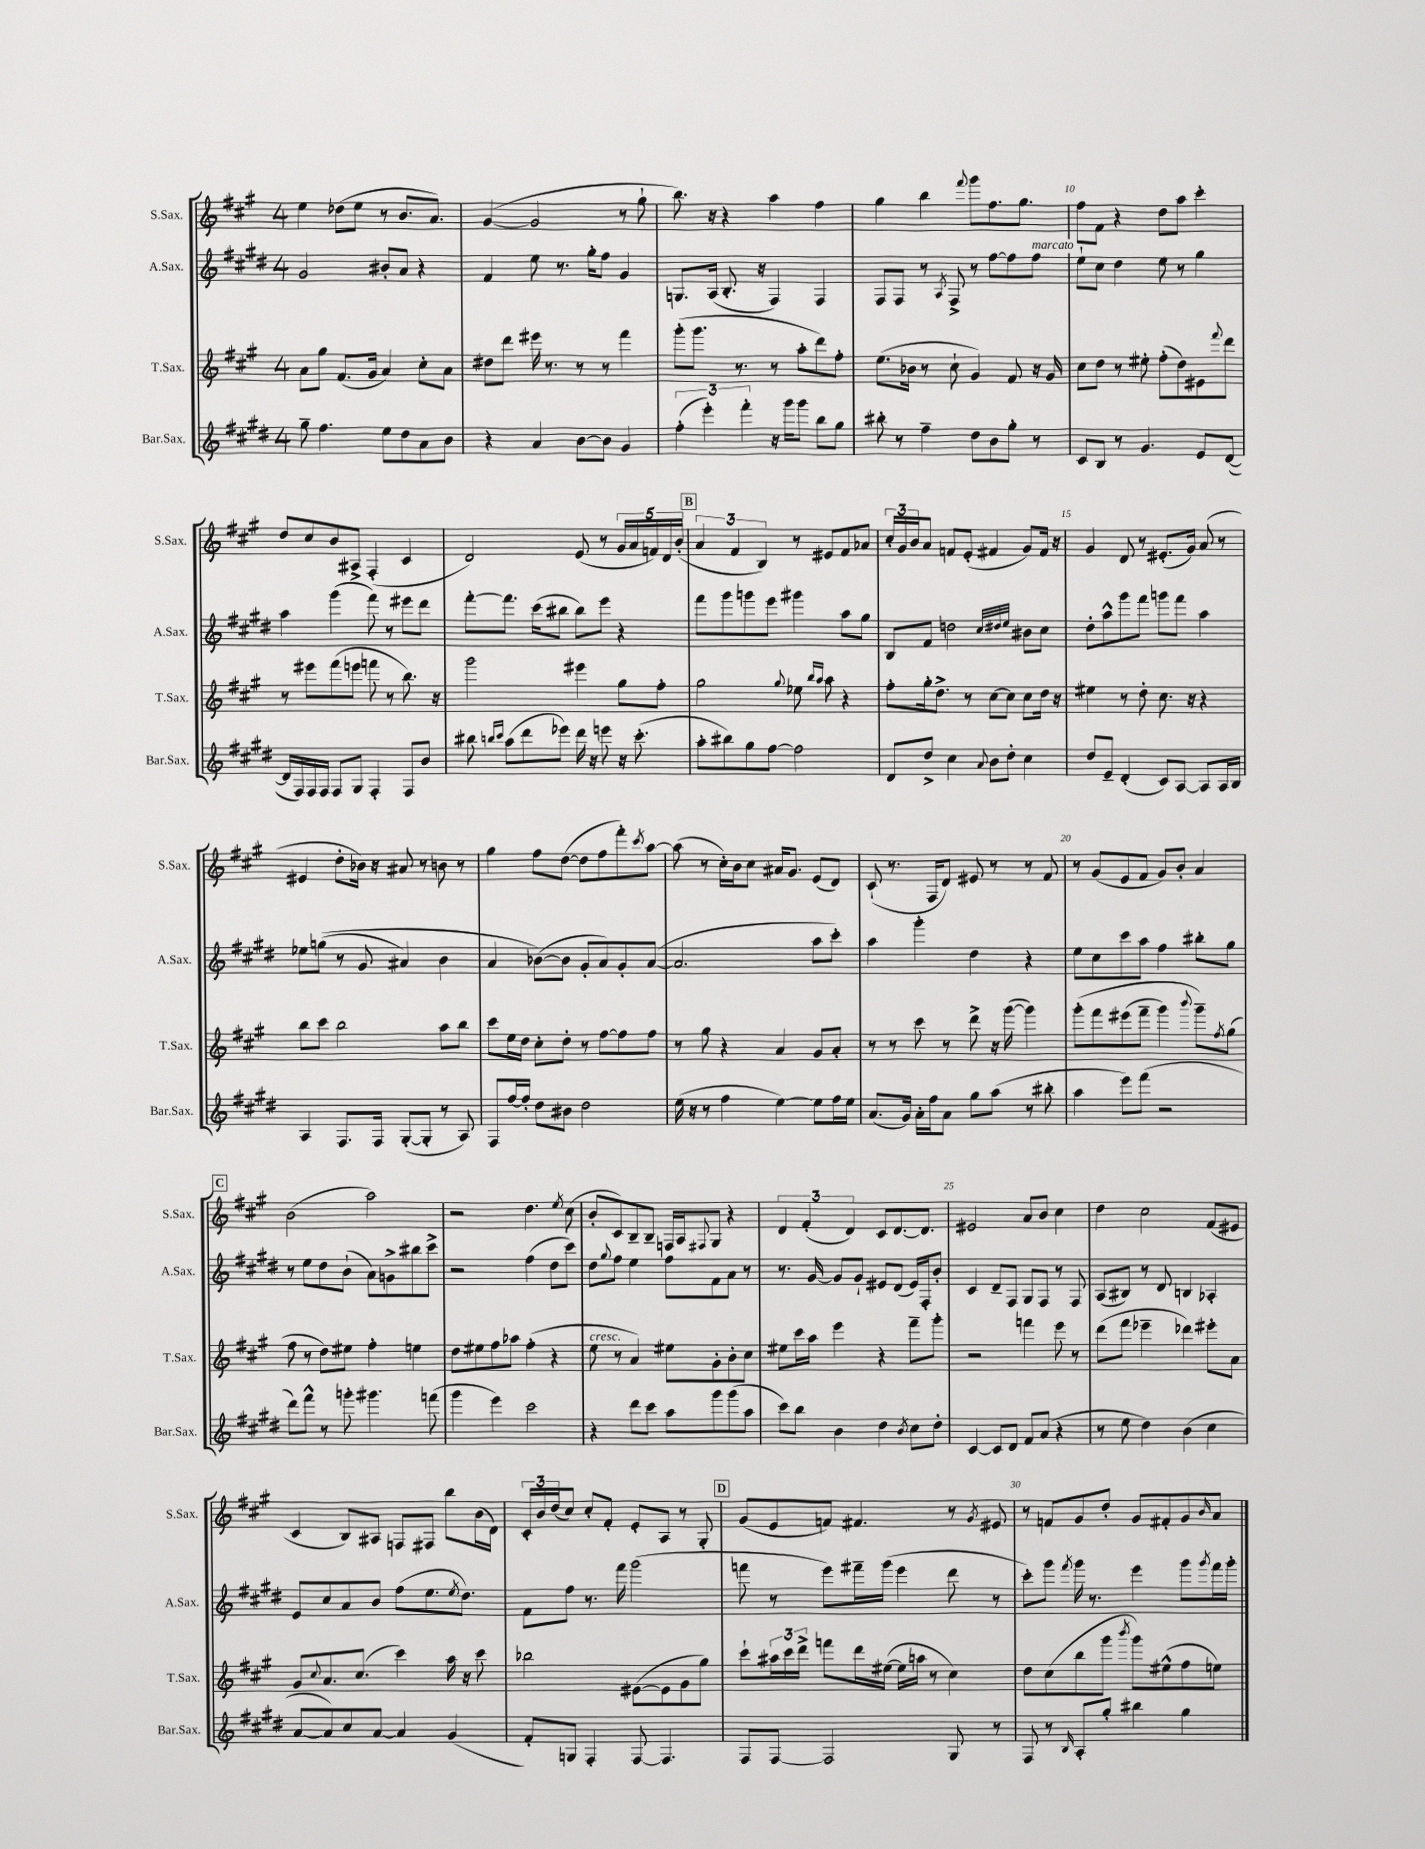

**kern	**kern	**kern	**kern
*part4	*part3	*part2	*part1
*staff4	*staff3	*staff2	*staff1
*I"Bar.Sax.	*I"T.Sax.	*I"A.Sax.	*I"S.Sax.
*I'Bar.Sax.	*I'T.Sax.	*I'A.Sax.	*I'S.Sax.
*clefG2	*clefG2	*clefG2	*clefG2
*k[f#c#g#d#]	*k[f#c#g#]	*k[f#c#g#d#]	*k[f#c#g#]
*M4/4	*M4/4	*M4/4	*M4/4
=6	=6	=6	=6
8gg#~\	8a\L	2g#/	4ee\
4.ff#\	8gg#\J	.	.
.	(8.f#/L	.	(8dd-X\L
.	.	.	8ee\J
.	16g#/Jk	.	.
8ee\L	4a/)	8b#X'/L	8r
8dd#\	.	8a/J	8.b/L
8a\	8cc#'\L	4r	.
.	.	.	8.a/J)
8b\J	8a\J	.	.
=7	=7	=7	=7
4r	8dd#X\L	4f#/	([4g#/
.	8ddd\J	.	.
4a/	16eee#X\	8ee\	2g#/]
.	8.r	.	.
.	.	8.r	.
[8b\L	8r	.	.
.	.	16gg#'\KL	.
8b\J]	8r	8ff#\J	.
4g#/	4fff#\	4g#/	8r
.	.	.	8gg#`\
=8	=8	=8	=8
(6ff#'\	(8ggg#'\L	8.Gn/L	8.bb\)
.	8.ggg#\J	.	.
6eee'\)	.	.	.
.	.	(16A/Jk	16r
.	.	8.B'/	4r
.	8.r	.	.
6fff#'\	.	.	.
.	.	16r	.
16r	8r	4F#/)	4aa\
16ggg#\KL	.	.	.
8ggg#\J	8aa'\L	.	.
8bb\L	8ddd\)	4F#/	4ff#\
8gg#\J	8ff#'\J	.	.
=9	=9	=9	=9
8bb#X'\	(8.ee\L	8F#/L	4gg#\
8r	.	8F#/J	.
.	16b-X\Jk	.	.
4ff#~\	8r	8r	4bb\
.	.	8qA/	.
.	8cc#`\	8F#^/	.
.	.	.	8qqfff#/
8dd#\L	4g#/)	8r	8ggg#\L
8b\	.	[8ff#\L	8.ff#\
8gg#'\J	8f#/	8ff#\]	.
.	.	.	8.gg#\J
!	!	!LO:TX:a:i:t=marcato	!
8r	16r	8ff#\J	.
.	16g#/	.	.
=10	=10	=10	=10
8c#/L	8cc#\L	8ee`\L	8ff#\L
8B/J	8dd\J	8cc#\J	8f#\J
8r	8r	4dd#\	4r
4.g#/	8ee#X'\	.	.
.	(8ff#'\L	8ee\	8dd\L
.	8dd\)	8r	8aa\J
8e/L	8e#X\	4gg#\	4ccc#'\
.	8qqfff#/	.	.
([8d#/J	8ddd\J	.	.
!!LO:LB:g=z
=11	=11	=11	=11
16d#/LL]	8r	4aa\	8dd/L
16F#/)	.	.	.
16F#/	8eee#X\L	.	8cc#/
16F#/JJ	.	.	.
8F#/L	(8fff#\	(4ggg#\	8b/
8G#/J	8eeen\J	.	8A#X^/J
4F#'/	8fffn\	8fff#\)	(4F#'/
.	8r	8r	.
8F#/L	8.bb\)	8eee#X\L	4c#/
8b/J	.	8ddd#\J	.
.	16r	.	.
=12	=12	=12	=12
8bb#X\	2ggg#\	[8fff#'\L	2d/)
16qqbbn/LL	.	.	.
16qqccc#/JJ	.	.	.
(8aa\L	.	8.fff#\J]	.
8ddd#\	.	.	.
.	.	(16ccc#\KL	.
8eee-X\J)	.	8bb#X\J	.
16ddd#\	4eee#X\	8bb#\L)	(8e/
16r	.	.	.
8eeen\	.	8eee\J	8r
16r	8gg#\L	4r	20g#/LL
.	.	.	20a/
(8.ccc#'\	.	.	.
.	.	.	20fn/)
.	8ff#'\J	.	.
.	.	.	20d/
.	.	.	(20b'/JJ
!!LO:REH:place=s1:t=B
=13	=13	=13	=13
8aa'\L	2gg#\	8fff#\L	6a/
8bb#X\)	.	8ggg#\	.
.	.	.	6f#/
8gg#\	.	8gggn\	.
.	.	.	6B/)
[8ff#\J	.	8eee\J	.
.	8qqgg#/	.	.
2ff#\]	8ee-X\	4ggg#X\	8r
.	16qqbb/LL	.	.
.	16qqaa/JJ	.	.
.	8aa\	.	8e#X/L
.	4r	8aa\L	8f#/
.	.	8gg#\J	8a-X/J
=14	=14	=14	=14
8d#/L	8ff#'\L	8B/L	24cc#'/LL
.	.	.	24g#/
.	.	.	24b/J
8dd#^/J	16gg#'\k	8f#/J	8a/J
.	8.dd^\J	.	.
4cc#\	.	2ddn\	8fn/L
.	8r	.	(8e'/J
8qqa/	.	.	.
8b\L	[8cc#\L	.	4f#X/
8dd#'\J	8cc#\J]	.	.
.	.	32qqcc#/LLL	.
.	.	32qqdd#X/	.
.	.	32qqee/JJJ	.
4cc#\	8cc#\L	8b#X\L	8g#/L)
.	16dd\Jk	8cc#\J	16f#/Jk
.	16r	.	16r
=15	=15	=15	=15
8dd#/L	4ee#X\	8dd#'\L	4g#/
8e~/J	.	8aa^^\	.
(4d#'/	8r	8ggg#\	8d/
.	8dd'\	8fff#\J	8r
8c#/L)	8.cc#\	8gggn\L	(8.e#X'/L
[8A/J	.	8fff#\J	.
.	16r	.	16g#/Jk)
8A/L]	4r	4aa\	(8a/
16A/L	.	.	8r
16B/JJ	.	.	.
!!LO:LB:g=z
=16	=16	=16	=16
4A/	8bb\L	8ee-X\L	4e#X/
.	8ccc#\J	((8ggn\J	.
8.F#/L	2bb\	8r	8dd'\L
.	.	8g#/	16b-X\Jk)
16F#/Jk	.	.	16r
([8G#'/L	.	4a#X/)	8a#X/
8G#'/J]	.	.	8r
8r	8aa\L	4b\	8bn\
8A/)	8bb\J	.	8r
=17	=17	=17	=17
8F#/L	8ccc#\L	4a/	4gg#\
[16ff#/L	16ee\L	.	.
16ff#'/JJ]	16dd\JJ	.	.
8dd#\L	8cc#'\L	([8b-X\L)	8ff#\L
8b#X\J	8dd'\J	8b-\J]	([8dd\J
2dd#\	8r	8g#'/L	8dd\L]
.	[8ff#\L	8a/)	8ff#\
.	8ff#\]	8g#'/	8fff#'\)
.	.	.	8qccc#/
.	8ff#\J	([8a/J	[8aa\J
=18	=18	=18	=18
(16ee\	8r	2.a/]	(8aa\]
16r	.	.	.
8r	8gg#\	.	8r
4ff#\	4r	.	16cc#'\LL)
.	.	.	16b\J
.	.	.	8cc#\J
[4ee\)	4a/	.	16a#X/KL
.	.	.	8.g#/J
8ee\L]	8g#/L	8aa\L	(8e/L
16ff#\L	8a'/J	8ccc#'\J)	8d/J)
16ee\JJ	.	.	.
=19	=19	=19	=19
(8.a/L	8r	4aa\	(8c#`/
.	8r	.	8.r
16g#/Jk)	.	.	.
16a'\LL	8ccc#\	4ggg#'\	.
16ff#\J	.	.	16F#/KL
8a\J	8r	.	8d/J)
8gg#\L	8ddd^\	4dd#\	8e#X/
(8aa\J	16r	.	8r
.	([16ggg#\	.	.
8r	4ggg#\])	4r	8r
8bb#X'\	.	.	8f#/
=20	=20	=20	=20
4aa\	(8ggg#'\L	8ee\L	8r
.	8fff#\	8cc#\	(8g#/L
8eee\L)	(8eee#X\	8ccc#\	8e/
(8fff#\J	8fff#~\J	8aa\J	8f#/J
2r	4ggg#\)	4ff#\	8g#/L)
.	.	.	8b'/J
.	8qqbbb/	.	.
.	8ggg#~\L)	8bb#X'\L	4a/
.	8qff#/	.	.
.	(8gg#\J	8gg#\J	.
!!LO:LB:g=z
!!LO:REH:place=s1:t=C
=21	=21	=21	=21
8ddd#\L)	8ff#\	8r	(2b\
8fff#^^\J	8r	8ee\L	.
8r	8dd\L)	8dd#\	.
8gggn'\	8ee#X\J	(8b`\J	.
4.ggg#X\	4ff#'\	8a\L)	2aa\)
.	.	8gn^\	.
.	4een\	8bb#X\	.
(8fffn\	.	8ccc#^\J	.
=22	=22	=22	=22
4ggg#\	8dd\L	2r	2r
.	8ee#X\	.	.
4eee\)	8ff#\	.	.
.	8aa-X\J	.	.
2ccc#\	(4ff#'\	(4ff#\	4.dd\
.	4r	8dd#\L	.
.	.	.	8qee/
.	.	8ccc#\J)	(8cc#\
=23	=23	=23	=23
!	!LO:TX:a:i:t=cresc.	!	!
4r	8ee\	8dd#\L	8b'/L
.	.	8qqgg#/	.
.	8r	8ff#\J	8c#/)
8ddd#\L	4a/)	4ee\	8B~/
8ccc#\J	.	.	8B~/J
8aa\L	8ee#X\L	8ff#\L	16Fn/LL
.	.	.	16A/J
.	.	.	8qqF#X/
8ggg#\	8g#'\	8f#\	8G#/J
(8ggg#\	8b'\	8a\J	4r
8aa\J	8cc#\J	8r	.
=24	=24	=24	=24
8ccc#\L)	8ee#X\L	8.r	6d/
8bb\J	16ccc#\L	.	.
.	.	.	(6f#'/
.	16aa\JJ	[16g#/	.
4b\	4eee\	8g#/L]	.
.	.	.	6d/)
.	.	8g#`/J	.
4dd#\	4r	8e#X/L	8c#/L
.	.	(8d#/J	[8.d/
8qb/	.	.	.
8cc#\L	8fff#~\L	16e#/LL)	.
.	.	16F#'/J	8.d/J]
8dd#'\J	8ggg#'\J	8b'/J	.
=25	=25	=25	=25
[4c#/	2r	4c#/	2e#X/
8c#/L]	.	8d#~/L	.
8d#/J	.	8F#/J	.
8f#/L	4fffn\	8G#/L	8a/L
(8a/J	.	8F#/J	8b/J
4r	8eee\	8r	4cc#\
.	8r	8F#/	.
=26	=26	=26	=26
8r	(8ddd\L	(8A/L	4dd\
8ee\	8fff#\J	8B#X/J)	.
4dd#\)	4eee-X~\	8r	2cc#\
.	.	8d#/	.
(4b\	4ddd-X\)	4Bn/	.
4cc#\	8eee#X'\L	4A-X'/	(8f#/L
.	8a\J	.	8e#X/J
!!LO:LB:g=z
=27	=27	=27	=27
[8a/L	8g#/L	8e/L	4c#/
.	8qqcc#/	.	.
8a/])	8.a/	8cc#/	.
8cc#/	.	8a/	8B/L)
.	(8.cc#/J	.	.
[8a/J	.	8b/J	8A#X/J
4a/]	4ccc#\)	(8ff#\L	8Fn/L
.	.	8.ee\	8F#X/J
(4g#/	16aa\	.	8bb\L
.	.	8qee/	.
.	16r	8.dd#\J)	.
.	8ccc#\	.	(16b\L
.	.	.	16d\JJ)
=28	=28	=28	=28
8f#'/L	2bb-X\	8f#\L	24c#'/LL
.	.	.	24b/
.	.	.	(24dd/J
8Gn/J	.	8ff#\J	8cc#/J)
4F#'/)	.	8.r	8cc#'/L
.	.	.	8f#'/J
.	.	16fff#\	.
[8F#/	([8e#X\L	(2ggg#\	8e'/L
4.F#/]	8e#\]	.	8A/J
.	8g#\	.	8r
.	8gg#\J)	.	8G#'/
!!LO:REH:place=s1:t=D
=29	=29	=29	=29
8F#/L	8ccc#`\L	8fffn\	(8g#/L
[8F#/J	24aa#X\L	8r	8e/
.	24ccc#\	.	.
.	24ddd^\JJ	.	.
2F#/]	8fffn\L	8eee\L)	8fn/J)
.	16ddd\L	16fff#X~\L	4.f#X/
.	([16ee#X\JJ	(16ggg#\JJ	.
.	16ee#\LL]	4eee\	.
.	16aan\JJ	.	.
.	8r	.	.
8G#/	4cc#\)	8ddd#\	8r
.	.	.	8qg#/
8r	.	8r	8e#X/
=30	=30	=30	=30
8F#/	8dd\L	8ccc#'\L)	8r
8r	(8cc#\	8ggg#\J	8fn/L
16qqB/	.	8qfff#/	.
8A'/L	8bb\	16ggg#\	8g#/
.	.	8.r	.
8gg#'/J	8ggg#\J	.	8dd'/J
.	8qbbb/	.	.
4bb#X\	8ggg#\L)	4eee\	8g#/L
.	(8ee#X^^\	.	8f#X'/
4gg#\	8ff#\	8ggg#\L	8g#/
.	.	8qggg#/	16qqb/
.	8een\J)	16fff#\L	8a/J
.	.	16ggg#'\JJ	.
==	==	==	==
*-	*-	*-	*-
